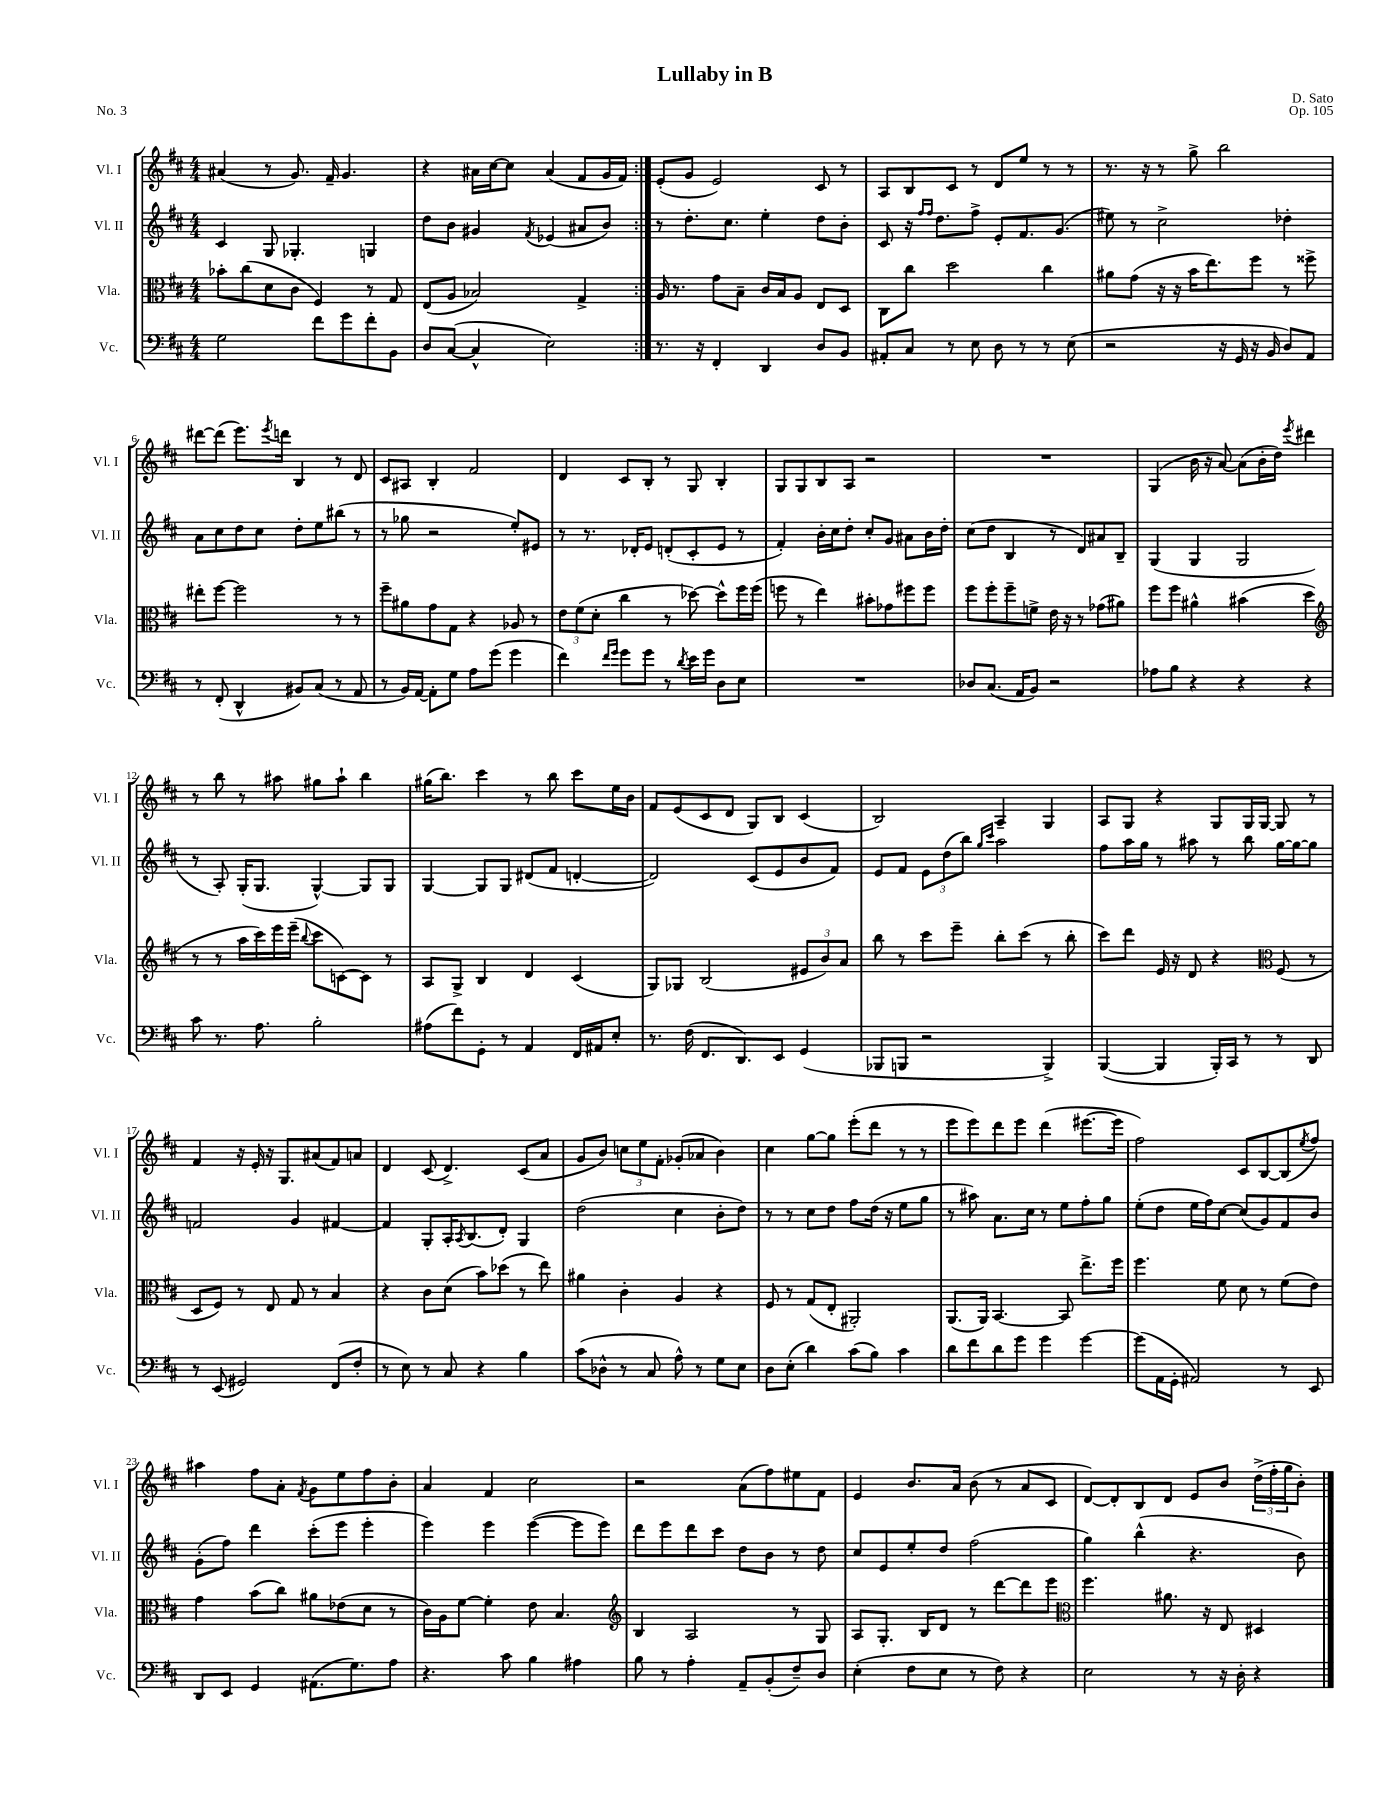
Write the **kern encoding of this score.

**kern	**kern	**kern	**kern
*part4	*part3	*part2	*part1
*staff4	*staff3	*staff2	*staff1
*I"Vc.	*I"Vla.	*I"Vl. II	*I"Vl. I
*I'Vc.	*I'Vla.	*I'Vl. II	*I'Vl. I
*clefF4	*clefC3	*clefG2	*clefG2
*k[f#c#]	*k[f#c#]	*k[f#c#]	*k[f#c#]
*M4/4	*M4/4	*M4/4	*M4/4
=1	=1	=1	=1
2G\	8b-X'\L	4c#/	(4a#X/
.	(8cc#\	.	.
.	8d\	8G/	8r
.	8c#\J	4.G-X'/	8.g/)
8f#\L	4F#/)	.	.
.	.	.	16f#~/
8g\	.	.	4.g/
8f#'\	8r	4Gn/	.
8BB\J	8G/	.	.
=2	=2	=2	=2
8D/L	(8E/L	8dd\L	4r
([8C#/J	8A/J	8b\J	.
4C#^^/]	2B-X/)	4g#X/	16a#X\LL
.	.	.	[16cc#\J
.	.	.	8cc#\J]
.	.	8qf#/	.
2E\)	.	(4e-X/	(4a#/
.	4G^/	8a#X/L	8f#/L
.	.	8b/J)	16g/L
.	.	.	16f#/JJ)
=3:|!	=3:|!	=3:|!	=3:|!
8.r	16A/	8r	(8e'/L
.	8.r	.	.
.	.	8.dd'\L	8g/J
16r	.	.	.
4FF#'/	8g\L	.	2e/)
.	.	8.cc#\J	.
.	8B~\J	.	.
4DD/	16c#/LL	4ee'\	.
.	16B/J	.	.
.	8A/J	.	.
8D/L	8E/L	8dd\L	8c#/
8BB/J	8D/J	8b'\J	8r
=4	=4	=4	=4
8AA#X'/L	8C#\L	8c#/	8A/L
8C#/J	8cc#\J	16r	8B/
.	.	16qqff#/LL	.
.	.	16qqff#/JJ	.
.	.	8.dd\L	.
8r	2dd\	.	8c#/J
8E\	.	8ff#^\J	8r
8D\	.	8e'/L	8d/L
8r	.	8.f#/	8ee/J
8r	4cc#\	.	8r
.	.	(8.g/J	.
(8E\	.	.	8r
=5	=5	=5	=5
2r	8a#X\L	8ee#X\)	8.r
.	(8g\J	8r	.
.	.	.	16r
.	16r	2cc#^\	8r
.	16r	.	.
.	16b\KL	.	8gg^\
.	8.ee\)	.	.
16r	.	.	2bb\
16GG/	.	.	.
16r	8ff#\J	.	.
16BB/	.	.	.
8D/L)	8r	4dd-X'\	.
8AA/J	8ff##X^\	.	.
!!LO:LB:g=z
=6	=6	=6	=6
8r	8ee#X'\L	8a\L	[8ddd#X\L
(8FF#'/	[8ff#\J	8cc#\	(8ddd#\J]
4DD^^/	2ff#\]	8dd\	8.eee\L)
.	.	8cc#\J	.
.	.	.	8qeee/
.	.	.	16dddn\Jk
8BB#X/L)	.	8dd'\L	4B/
(8C#/J	.	8ee\	.
8r	8r	(8bb#X\J	8r
8AA/	8r	8r	8d/
=7	=7	=7	=7
8r	8ff#~\L	8r	8c#/L
16BB/LL)	8a#X\	8gg-X\	8A#X/J
[16AA/JJ	.	.	.
8AA'\L]	8g\	2r	4B'/
8G\J	8G\J	.	.
8A\L	4r	.	2f#/
(8g\J	.	.	.
4g\	8A-X/	8ee'/L)	.
.	8r	8e#X/J	.
=8	=8	=8	=8
4f#\)	12e\L	8r	4d/
.	(12f#\	.	.
.	.	8.r	.
.	12d'\J	.	.
16qqf#/LL	.	.	.
16qqg/JJ	.	.	.
8g\L	4cc#\	.	8c#/L
.	.	16d-X'/KL	.
8g\J	.	8e/J	8B'/J
8r	8r	(8dn'/L	8r
8qd/	.	.	.
16e\LL	[8dd-X\)	8c#'/	8G/
16g\JJ	.	.	.
8D\L	8dd-^^\L]	8e/J	4B'/
8E\J	16ff#\L	8r	.
.	(16ff#\JJ	.	.
=9	=9	=9	=9
1r	8ffn\	4f#'/)	8G/L
.	8r	.	8G/
.	4ee\)	16b'\LL	8B/
.	.	16cc#\J	.
.	.	8dd'\J	8A/J
.	8b#X'\L	8cc#'/L	2r
.	8g-X\	8g/J	.
.	8ff#X\	8a#X\L	.
.	8ff#\J	16b\L	.
.	.	16dd'\JJ	.
=10	=10	=10	=10
8D-X/L	8ff#\L	(8cc#\L	1r
(8.C#/J	8ff#'\	8dd\J	.
.	8ff#~\	4B/	.
16AA/KL	.	.	.
8BB/J)	8fn^\J	.	.
2r	16e\	8r	.
.	16r	.	.
.	8r	8d/L)	.
.	(8g-X\L	8a#X/	.
.	8a#X\J)	8B~/J	.
=11	=11	=11	=11
8A-X\L	8ff#\L	(4G/	(4G/
8B\J	8ff#\J	.	.
4r	4a#X^^\	4G/	16b\
.	.	.	16r
.	.	.	[8a/)
4r	(4b#X\	2G/	(8a\L]
.	.	.	16b'\L
.	.	.	16dd\JJ)
.	.	.	8qeee/
4r	4dd\	.	4ddd#X\
!!LO:LB:g=z
=12	=12	=12	=12
*	*clefG2	*	*
8c#\	8r	8r	8r
8.r	8r	8A'/)	8bb\
.	16aa\LL	(16G'/KL	8r
8.A\	16ccc#\)	8.G/J	.
.	16eee\	.	8aa#X\
.	(16eee~\JJ	.	.
.	8qqbb/	.	.
2B'\	8ccc#\L	[4G^^/)	8gg#X\L
.	[8cn\)	.	8aa#`\J
.	8c\J]	8G/L]	4bb\
.	8r	8G/J	.
=13	=13	=13	=13
(8A#X\L	8A/L	[4G/	(16gg#X\KL
.	.	.	8.bb\J)
8f#\)	8G^/J	.	.
8GG'\J	4B/	8G/L]	4ccc#\
8r	.	8G/J	.
4AA/	4d/	(8d#X/L	8r
.	.	8f#/J	8bb\
16FF#/LL	(4c#/	[4dn'/	8ccc#\L
16AA#X/J	.	.	.
8E'/J	.	.	16ee\L
.	.	.	16b\JJ
=14	=14	=14	=14
8.r	8G/L)	2d/])	8f#/L
.	8G-X/J	.	(8e/
(16F#\	.	.	.
8.FF#/L	(2B/	.	8c#/
.	.	.	8d/J
8.DD/)	.	.	.
.	.	(8c#/L	8G/L)
8EE/J	.	8e/	8B/J
(4GG/	12e#X/L	8b/	(4c#/
.	12b/)	.	.
.	.	8f#/J)	.
.	12a/J	.	.
=15	=15	=15	=15
8BBB-X/L	8bb\	8e/L	2B/)
8BBBn/J	8r	8f#/J	.
2r	8ccc#\L	12e\L	.
.	.	(12dd\	.
.	8eee~\J	.	.
.	.	12bb\J)	.
.	.	16qqgg/LL	.
.	.	16qqccc#/JJ	.
.	8bb'\L	2aa\	4A~/
.	(8ccc#\J	.	.
4BBB^/)	8r	.	4G/
.	8bb'\	.	.
=16	=16	=16	=16
([4BBB/	8ccc#\L)	8ff#\L	8A/L
.	8ddd\J	16aa\L	8G/J
.	.	16gg\JJ	.
4BBB/]	16e/	8r	4r
.	16r	.	.
.	8d/	8aa#X\	.
16BBB'/LL)	4r	8r	8G/L
16CC#/JJ	.	.	.
8r	.	8bb\	16G/L
.	.	.	[16G/JJ
*	*clefC3	*	*
8r	(8F#/	[16gg\LL	8G/]
.	.	16gg\J_	.
8DD/	8r	8gg\J]	8r
!!LO:LB:g=z
=17	=17	=17	=17
8r	8D/L	2fn/	4f#/
(8EE/	8F#/J)	.	.
2GG#X/)	8r	.	16r
.	.	.	16e'/
.	8E/	.	16r
.	.	.	8.G/L
.	8G/	4g/	.
.	8r	.	(8a#X/
(8FF#/L	4B/	[4f#X/	8f#/)
8F#'/J	.	.	8an/J
=18	=18	=18	=18
8r	4r	4f#/]	4d/
8E\)	.	.	.
8r	8c#\L	8G'/L	(8c#/
8C#/	(8d\J	16A'/K	4.d^/)
.	.	8qA/	.
.	.	(8.B/	.
4r	8b\L)	.	.
.	(8dd-X\J	8d'/J)	.
4B\	8r	4G/	(8c#/L
.	8ee\)	.	8a/J
=19	=19	=19	=19
(8c#\L	4a#X\	(2dd\	8g/L
8D-X^^\J	.	.	8b/J)
8r	4c#'\	.	12ccn\L
.	.	.	12ee\
8C#/	.	.	.
.	.	.	12f#'\J
8A^^\)	4A/	4cc#\	(8g-X'/L
8r	.	.	8a-X/J
8G\L	4r	8b'\L	4b\)
8E\J	.	8dd\J)	.
=20	=20	=20	=20
8D\L	8F#/	8r	4cc#\
(8E'\J	8r	8r	.
4d\)	(8G/L	8cc#\L	[8gg\L
.	8E'/J	8dd\J	8gg\J]
(8c#\L	2AA#X'/)	8ff#\L	(8eee'\L
8B\J)	.	(16dd\Jk	8ddd\J
.	.	16r	.
4c#\	.	8ee\L	8r
.	.	8gg\J	8r
=21	=21	=21	=21
8d\L	(8.AA/L	8r	8eee\L
8f#\	.	8aa#X\)	8eee\)
.	16AA/Jk)	.	.
8d\	[4.BB/	8.a\L	8ddd\
8g\J	.	.	8eee\J
.	.	16cc#\Jk	.
4g\	.	8r	(4ddd\
.	8BB/]	8ee\L	.
[4g\	8.ee^\L	8ff#'\	[8.eee#X\L
.	.	8gg\J	.
.	16ff#\Jk	.	16eee#\Jk]
=22	=22	=22	=22
(8g\L]	4.ff#\	(8ee'\L	2ff#\)
16AA\L	.	8dd\J	.
16GG'\JJ	.	.	.
2AA#X/)	.	16ee\LL	.
.	.	16ff#\J)	.
.	8f#\	[8cc#\J	.
.	8d\	(8cc#/L]	8c#/L
.	8r	8g/)	[8B/
8r	(8f#\L	8f#/	(8B/]
.	.	.	8qee/
8EE/	8e\J)	8b/J	8ff#/J)
!!LO:LB:g=z
=23	=23	=23	=23
8DD/L	4g\	(8g'\L	4aa#X\
8EE/J	.	8ff#\J)	.
4GG/	(8b\L	4ddd\	8ff#\L
.	8cc#\J)	.	8a'\J
.	.	.	8qf#/
(8.AA#X\L	8a#X\L	(8ccc#'\L	8g\L
.	(8e-X\	8eee\J	8ee\
8.G\)	.	.	.
.	8d\J	4eee'\	8ff#\
8A\J	8r	.	8b'\J
=24	=24	=24	=24
4.r	16c#\LL)	4eee\)	4a/
.	16A\J	.	.
.	[8f#\J	.	.
.	4f#'\]	4eee\	4f#/
8c#\	.	.	.
4B\	8e\	([4eee\	2cc#\
.	4.B/	.	.
4A#X\	.	8eee\L]	.
.	.	8eee\J)	.
=25	=25	=25	=25
*	*clefG2	*	*
8B\	4B/	8ddd\L	2r
8r	.	8eee\	.
4A'\	2A/	8ddd\	.
.	.	8ccc#\J	.
8AA~/L	.	8dd\L	(8a\L
(8BB'/	.	8b\J	8ff#\)
8F#~/)	8r	8r	8ee#X\
8D/J	8G/	8dd\	8f#\J
=26	=26	=26	=26
(4E'\	8A/L	8cc#/L	4e/
.	8.G'/J	8e/	.
8F#\L	.	8ee'/	8.b/L
.	16B/KL	.	.
8E\J	8d/J	8dd/J	.
.	.	.	16a/Jk
8r	8r	(2ff#\	(8b\
8F#\)	[8ddd\L	.	8r
4r	8ddd\]	.	8a/L
.	8eee\J	.	8c#/J
=27	=27	=27	=27
*	*clefC3	*	*
2E\	4.ff#\	4gg\)	[8d/L)
.	.	.	8d'/]
.	.	(4bb^^\	8B/
.	8.a#X\	.	8d/J
8r	.	4.r	8e/L
.	16r	.	.
16r	8E/	.	8b/J
16D'\	.	.	.
4r	4D#X/	.	(24dd^\LL
.	.	.	24ff#'\
.	.	.	24gg\J
.	.	8b\)	8b'\J)
==	==	==	==
*-	*-	*-	*-
